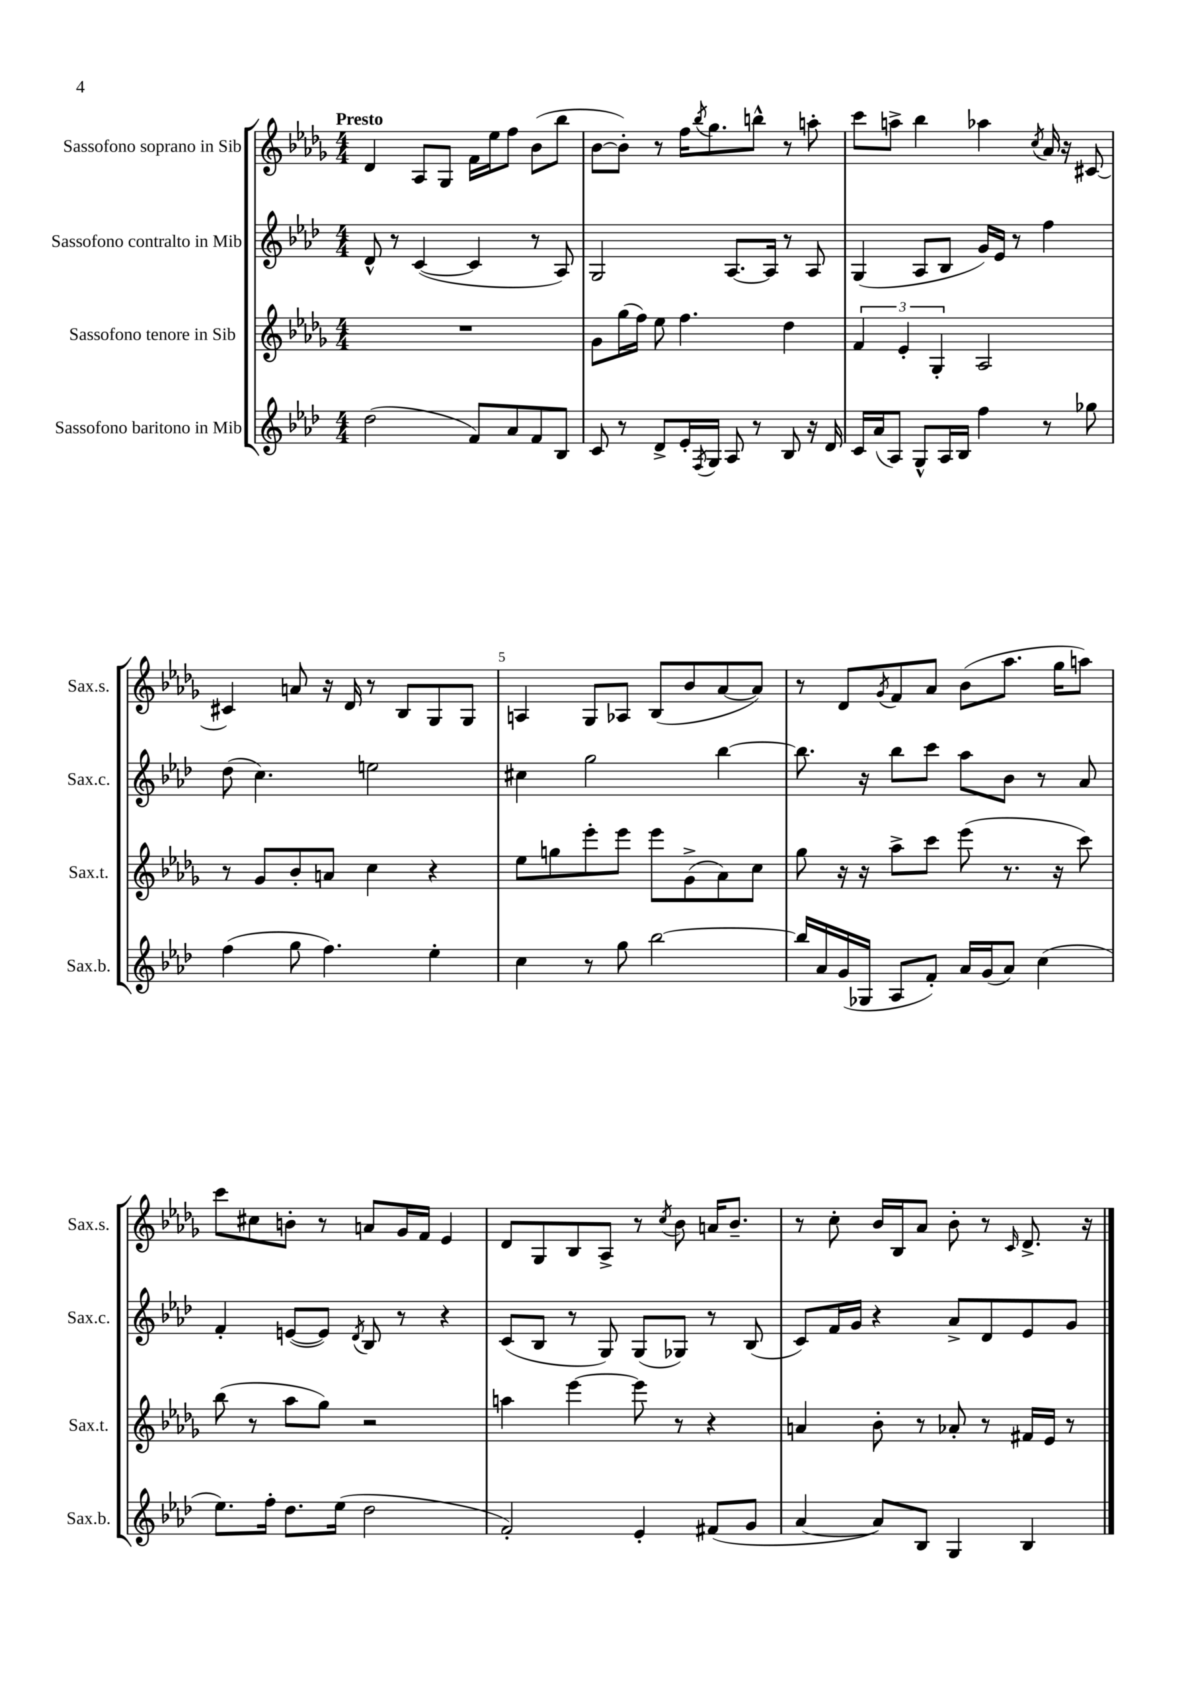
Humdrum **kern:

**kern	**kern	**kern	**kern
*part4	*part3	*part2	*part1
*staff4	*staff3	*staff2	*staff1
*I"Sassofono baritono in Mib	*I"Sassofono tenore in Sib	*I"Sassofono contralto in Mib	*I"Sassofono soprano in Sib
*I'Sax.b.	*I'Sax.t.	*I'Sax.c.	*I'Sax.s.
*clefG2	*clefG2	*clefG2	*clefG2
*k[b-e-a-d-]	*k[b-e-a-d-g-]	*k[b-e-a-d-]	*k[b-e-a-d-g-]
*M4/4	*M4/4	*M4/4	*M4/4
=1	=1	=1	=1
!	!	!	!LO:TX:a:B:t=Presto
(2dd-\	1r	8d-^^/	4d-/
.	.	8r	.
.	.	([4c/	8A-/L
.	.	.	8G-/J
8f/L)	.	4c/]	16f\LL
.	.	.	16ee-\J
8a-/	.	.	8ff\J
8f/	.	8r	(8b-\L
8B-/J	.	8A-/)	8bb-\J
=2	=2	=2	=2
8c/	8g-\L	2G/	[8b-\L
8r	(16gg-\L	.	8b-'\J])
.	16ff\JJ)	.	.
8d-^/L	8ee-\	.	8r
16e-'/L	4.ff\	.	16ff\KL
8qF/	.	.	8qbb-/
16G/JJ	.	.	8.gg-\
8A-/	.	[8.A-/L	.
8r	.	.	8bbn^^\J
.	.	16A-/Jk]	.
8B-/	4dd-\	8r	8r
16r	.	8A-/	8aan'\
16d-/	.	.	.
=3	=3	=3	=3
16c/LL	6f/	(4G/	8ccc\L
(16a-/J	.	.	.
8A-/J)	.	.	8aan^\J
.	6e-'/	.	.
8G^^/L	.	8A-/L	4bb-\
.	6G-'/	.	.
16A-/L	.	8B-/J	.
16B-/JJ	.	.	.
4ff\	2A-/	16g/LL)	4aa-X\
.	.	16e-/JJ	.
.	.	8r	.
.	.	.	8qcc/
8r	.	4ff\	16a-/
.	.	.	16r
8gg-X\	.	.	[8c#X/
!!LO:LB:g=z
=4	=4	=4	=4
(4ff\	8r	(8dd-\	4c#X/]
.	8g-/L	4.cc\)	.
8gg\	8b-'/	.	8an/
4.ff\)	8an/J	.	16r
.	.	.	16d-/
.	4cc\	2een\	8r
.	.	.	8B-/L
4ee-'\	4r	.	8G-/
.	.	.	8G-/J
=5	=5	=5	=5
4cc\	8ee-\L	4cc#X\	4An/
.	8ggn\	.	.
8r	8eee-'\	2gg\	8G-/L
8gg\	8eee-\J	.	8A-X/J
[2bb-\	8eee-\L	.	(8B-/L
.	(8g-^\	.	8b-/
.	8a-\)	[4bb-\	[8a-/
.	8cc\J	.	8a-/J])
=6	=6	=6	=6
16bb-/LL]	8gg-\	8.bb-\]	8r
16a-/	.	.	.
(16g/	16r	.	8d-/L
16G-X/JJ	16r	16r	.
.	.	.	8qg-/
8A-/L	8aa-^\L	8bb-\L	8f/
8f'/J)	8ccc\J	8ccc\J	8a-/J
16a-/LL	(8eee-\	8aa-\L	(8b-\L
(16g/J	.	.	.
8a-/J)	8.r	8b-\J	8.aa-\J
(4cc\	.	8r	.
.	16r	.	16gg-\KL
.	8ccc\)	8a-/	8aan\J)
!!LO:LB:g=z
=7	=7	=7	=7
8.ee-\L)	(8bb-\	4f'/	8ccc\L
.	8r	.	8cc#X\
16ff'\Jk	.	.	.
8.dd-\L	8aa-\L	([8en/L	8bn'\J
.	8gg-\J)	8e/J])	8r
(16ee-\Jk	.	.	.
.	.	8qd-/	.
2dd-\	2r	8B-/	8an/L
.	.	8r	16g-/L
.	.	.	16f/JJ
.	.	4r	4e-/
=8	=8	=8	=8
2f'/)	4aan\	(8c/L	8d-/L
.	.	8B-/J	8G-/
.	[4eee-\	8r	8B-/
.	.	8G/)	8A-^/J
4e-'/	8eee-\]	(8G/L	8r
.	.	.	8qcc/
.	8r	8G-X/J)	8b-\
(8f#X/L	4r	8r	16an/KL
.	.	.	8.b-~/J
8g/J	.	(8B-/	.
=9	=9	=9	=9
[4a-/	4an/	8c/L)	8r
.	.	16f/L	8cc'\
.	.	16g/JJ	.
8a-/L])	8b-'\	4r	16b-/LL
.	.	.	16B-/J
8B-/J	8r	.	8a-/J
4G/	8a-X'/	8a-^/L	8b-'\
.	8r	8d-/	8r
.	.	.	16qqc/
4B-/	16f#X/LL	8e-/	8.d-^/
.	16e-/JJ	.	.
.	8r	8g/J	.
.	.	.	16r
==	==	==	==
*-	*-	*-	*-
